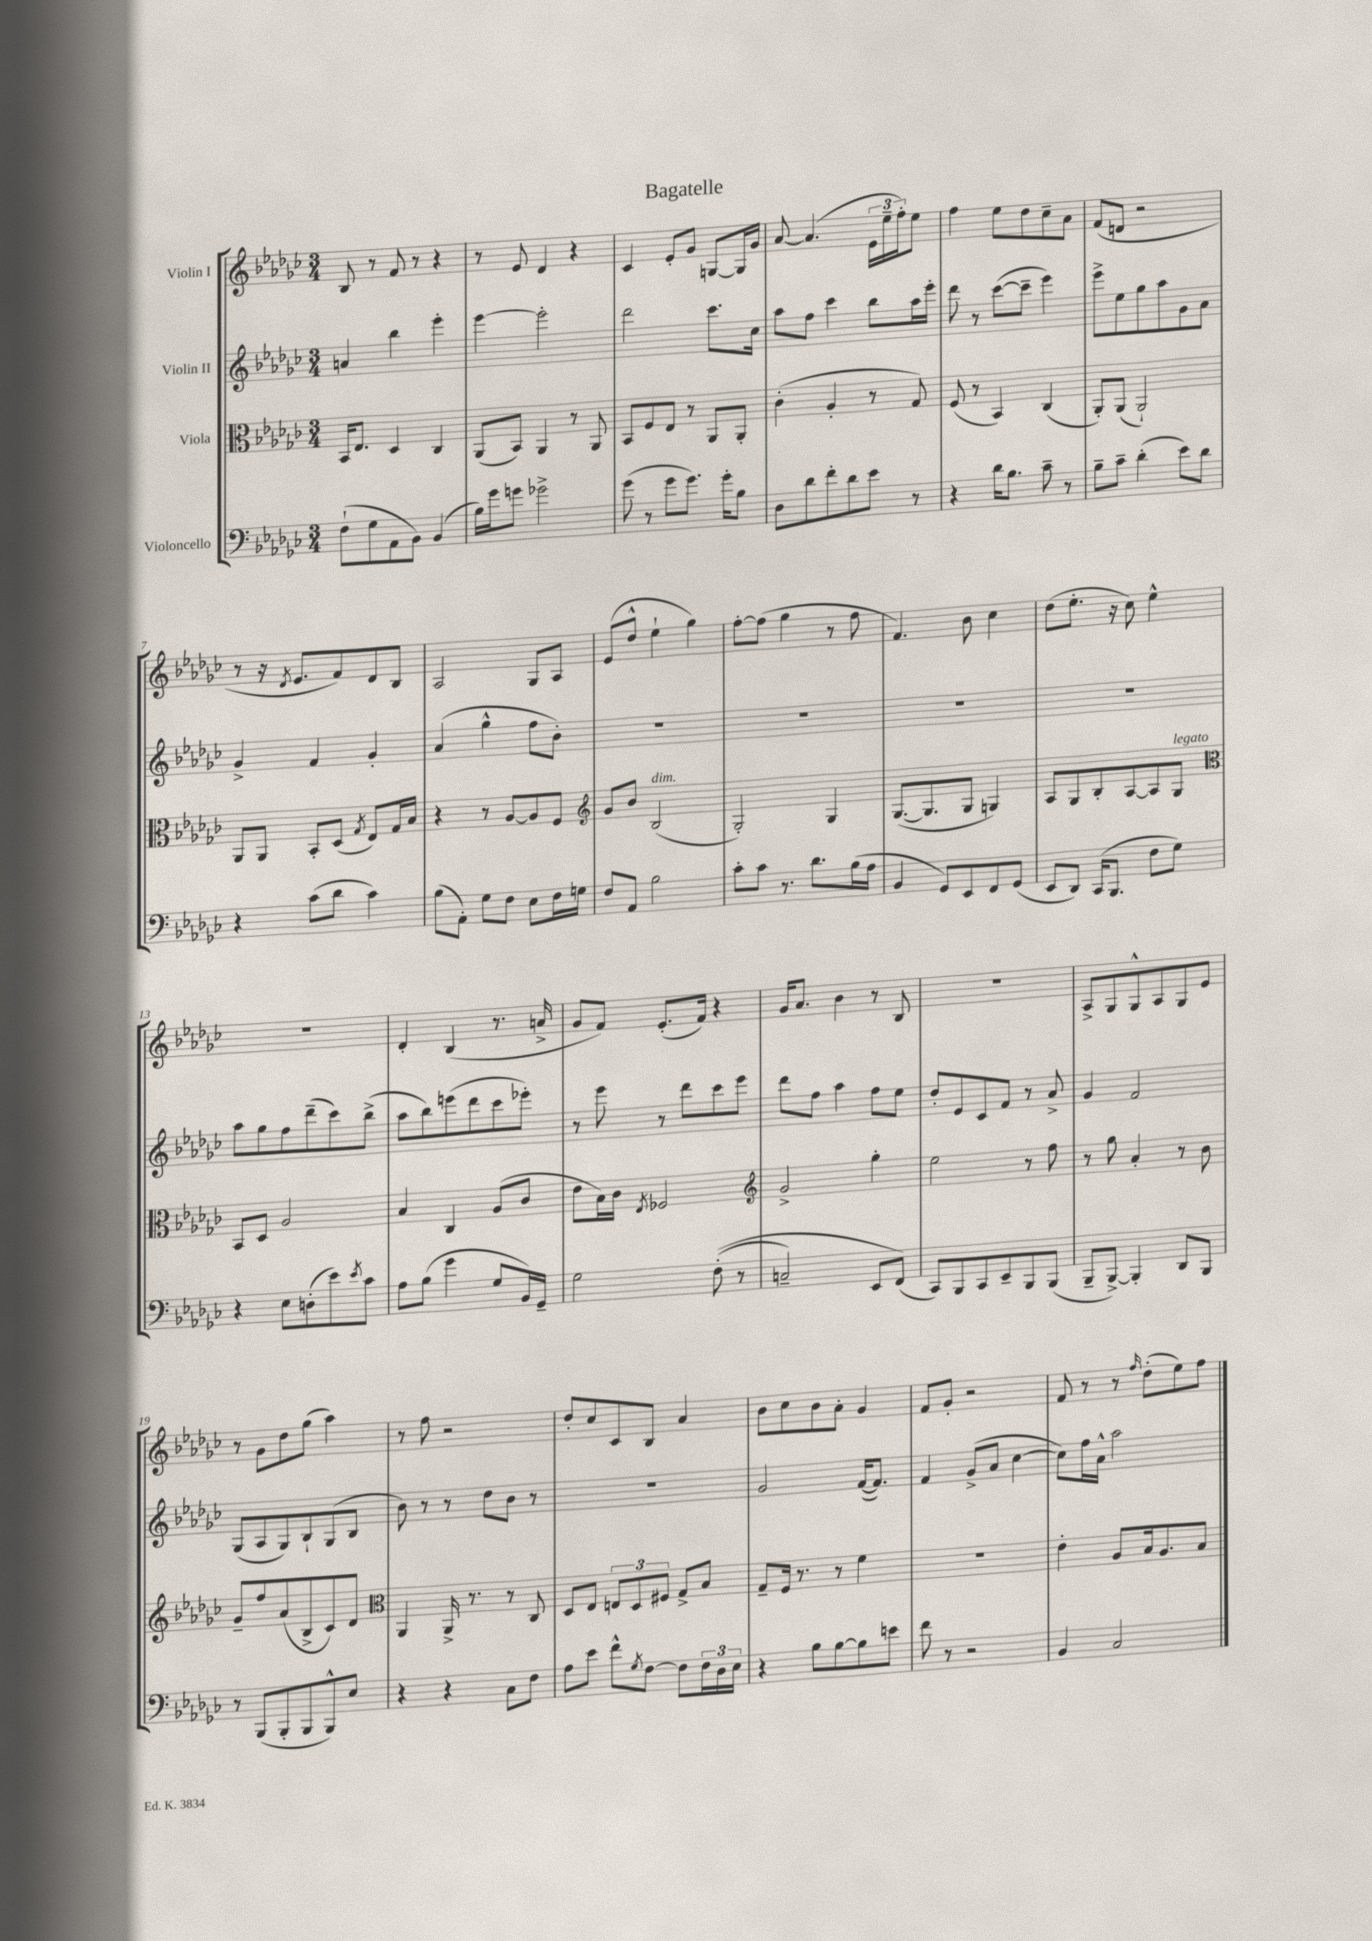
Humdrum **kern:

**kern	**kern	**kern	**kern
*staff4	*staff3	*staff2	*staff1
*clefF4	*clefC3	*clefG2	*clefG2
*k[b-e-a-d-g-c-]	*k[b-e-a-d-g-c-]	*k[b-e-a-d-g-c-]	*k[b-e-a-d-g-c-]
*M3/4	*M3/4	*M3/4	*M3/4
(8F`	16BB-	4a	8B-
.	8.E-	.	.
8G-	.	.	8r
8AA-	4D-	4bb-	8f
8BB-)	.	.	8r
(4BB-	4C-	4eee-'	4r
=	=	=	=
16B-)	(8AA-	[4eee-	8r
16g-	.	.	.
8g	8BB-)	.	8e-
2g-^	4AA-	2eee-']	4d-
.	8r	.	4r
.	8AA-	.	.
=	=	=	=
(8g-	8BB-	2ddd-	4c-
8r	8F	.	.
8g-	8E-	.	8e-'
8.g-)	8r	.	8g-
.	8AA-	8.ccc-	[8G
16g-'	.	.	.
8B-	8AA-'	.	16G]
.	.	16cc-	16g-
=	=	=	=
8D-	(4c-'	8aa-	[8a-
8d-	.	8ff	(4.a-]
8f'	4A-'	4ccc-	.
8d-	.	.	.
8e-	8r	8bb-	24e-
.	.	.	24ee-~
.	.	.	24ff')
8r	8G-)	16aa-	8ee-
.	.	16eee-'	.
=	=	=	=
4r	(8F	8ddd-	4ff
.	8r	8r	.
16d-	4BB-)	([8ccc-	8ee-
8.B-	.	.	.
.	.	8ccc-~]	8dd-
8c-~	(4C-	4eee-)	8cc-~
8r	.	.	8a-
=	=	=	=
8B-~	8AA-')	8eee-^	(8f
8c-~	(8AA-	8ee-	8d
(4d-'	2AA-`)	8gg-	2r
.	.	8aa-	.
8e-)	.	8g-	.
8d-	.	8a-	.
=	=	=	=
4r	8AA-	4g-^	8r
.	8AA-	.	16r
.	.	.	8qd-
.	.	.	8.e-
(8c-	8BB-'	4f	.
8d-	(8D-	.	8f)
.	8qG-	.	.
4c-)	8E-)	4g-'	8d-
.	16G-	.	8B-
.	16B-	.	.
=	=	=	=
(8B-	4r	(4a-	2A-
8AA-')	.	.	.
8G-	8r	4gg-^^	.
8F	[8A-	.	.
8E-	8A-]	8ff	8G-
16F	8F	8b-')	8A-
16G	.	.	.
=	=	=	=
*	*clefG2	*	*
8F	8g-	2.r	(8e-
8AA-	8b-	.	8dd-^^
2B-	(2B-	.	4ee-`
.	.	.	4gg-)
=	=	=	=
8c-'	2G-')	2.r	[8ff'
8c-	.	.	(8ff]
8.r	.	.	4gg-
8.d-	.	.	.
.	4G-	.	8r
(16B-	.	.	8ff
16A-	.	.	.
=	=	=	=
4BB-	([8.G-	2.r	4.f)
.	8.G-]	.	.
8GG-)	.	.	.
8EE-	8G-	.	8b-
8FF	4G)	.	4cc-
(8GG-	.	.	.
=	=	=	=
8EE-	8A-	2.r	(8dd-
8DD-)	8G-	.	8.ee-'
(16CC-	8B-'	.	.
8.BBB-	.	.	16r
.	[8A-	.	8cc-)
8F	8A-]	.	4ee-^^
8G-)	8G-	.	.
=	=	=	=
*	*clefC3	*	*
4r	8BB-	8aa-	2.r
.	8D-	8gg-	.
8E-	2A-	8ff	.
(8D'	.	(8ddd-~	.
8e-)	.	8ccc-)	.
8qe-	.	.	.
8c-	.	(8bb-^	.
=	=	=	=
8A-	4B-	8aa-	4d-'
(8B-	.	8bb-)	.
4g-	4C-	(8eee	(4B-
.	.	8ddd-	.
8G-	(8A-	8ccc-	8.r
16BB-)	8c-	8eee-')	.
16GG-~	.	.	16a^
=	=	=	=
2G-	8e-	8r	8g-
.	16B-)	8eee-	8f)
.	16c-	.	.
.	8qE-	.	.
.	2F-	8r	(8.e-'
.	.	8ddd-	.
.	.	.	16f)
&((8F'	.	8ccc-	4r
8r	.	8eee-	.
=	=	=	=
*	*clefG2	*	*
2C~)	2g-^	8ddd-	16g-
.	.	.	8.a-
.	.	8ff	.
.	.	4aa-	4b-
8EE-	4gg-'	8ff	8r
(8FF&)	.	8ee-	8B-
=	=	=	=
8CC-)	2ee-	8dd-'	2.r
8BBB-	.	8e-	.
8CC-	.	8c-	.
8EE-~	.	8f	.
8BBB-	8r	8r	.
(8BBB-	8ff	8a-^	.
=	=	=	=
8BBB-~	8r	4g-	8A-^
[8BBB-^)	8gg-	.	8G-
4BBB-']	4a-'	2f	8G-^^
.	.	.	8A-
8DD-	8r	.	8G-
8BBB-	8b-	.	8e-
=	=	=	=
8r	8g-~	(8G-	8r
(8BBB-	8ff	8A-	8g-
8BBB-'	(8a-	8G-)	8dd-
8BBB-	8B-^	8B-`	(8gg-
8BBB-^^)	8c-)	(8G-	4aa-)
8E-	8d-	8B-	.
=	=	=	=
*	*clefC3	*	*
4r	4AA-	8b-)	8r
.	.	8r	8ff
4r	16AA-^	8r	2r
.	8.r	.	.
.	.	8dd-	.
8C-	8r	8b-	.
8F	8C-	8r	.
=	=	=	=
8A-	8D-	2.r	8dd-'
8e-	8E-	.	8cc-
8f^^	12E	.	8c-
.	12D-	.	.
8qG-	.	.	.
[8F	.	.	8B-
.	12F#	.	.
8F]	8G-^	.	4a-
24F	8B-	.	.
24D-	.	.	.
24E-	.	.	.
=	=	=	=
4r	8G-~	2g-	8b-
.	16F	.	8cc-
.	8.r	.	.
8B-	.	.	8b-
[8B-	8r	.	8a-'
8B-]	4f	([16f	4g-
.	.	8.f])	.
8e	.	.	.
=	=	=	=
8f	2.r	4f	8f
8r	.	.	8g-'
2r	.	(8g-^	2r
.	.	8a-	.
.	.	[4cc-	.
=	=	=	=
4BB-	4e-'	8cc-])	8f
.	.	16ff	8r
.	.	16a-^^	.
2C-	8A-	2aa-	8r
.	.	.	16qqff
.	16B-	.	(8dd-'
.	8.A-	.	.
.	.	.	8ee-)
.	8B-	.	8ff
==	==	==	==
*-	*-	*-	*-
